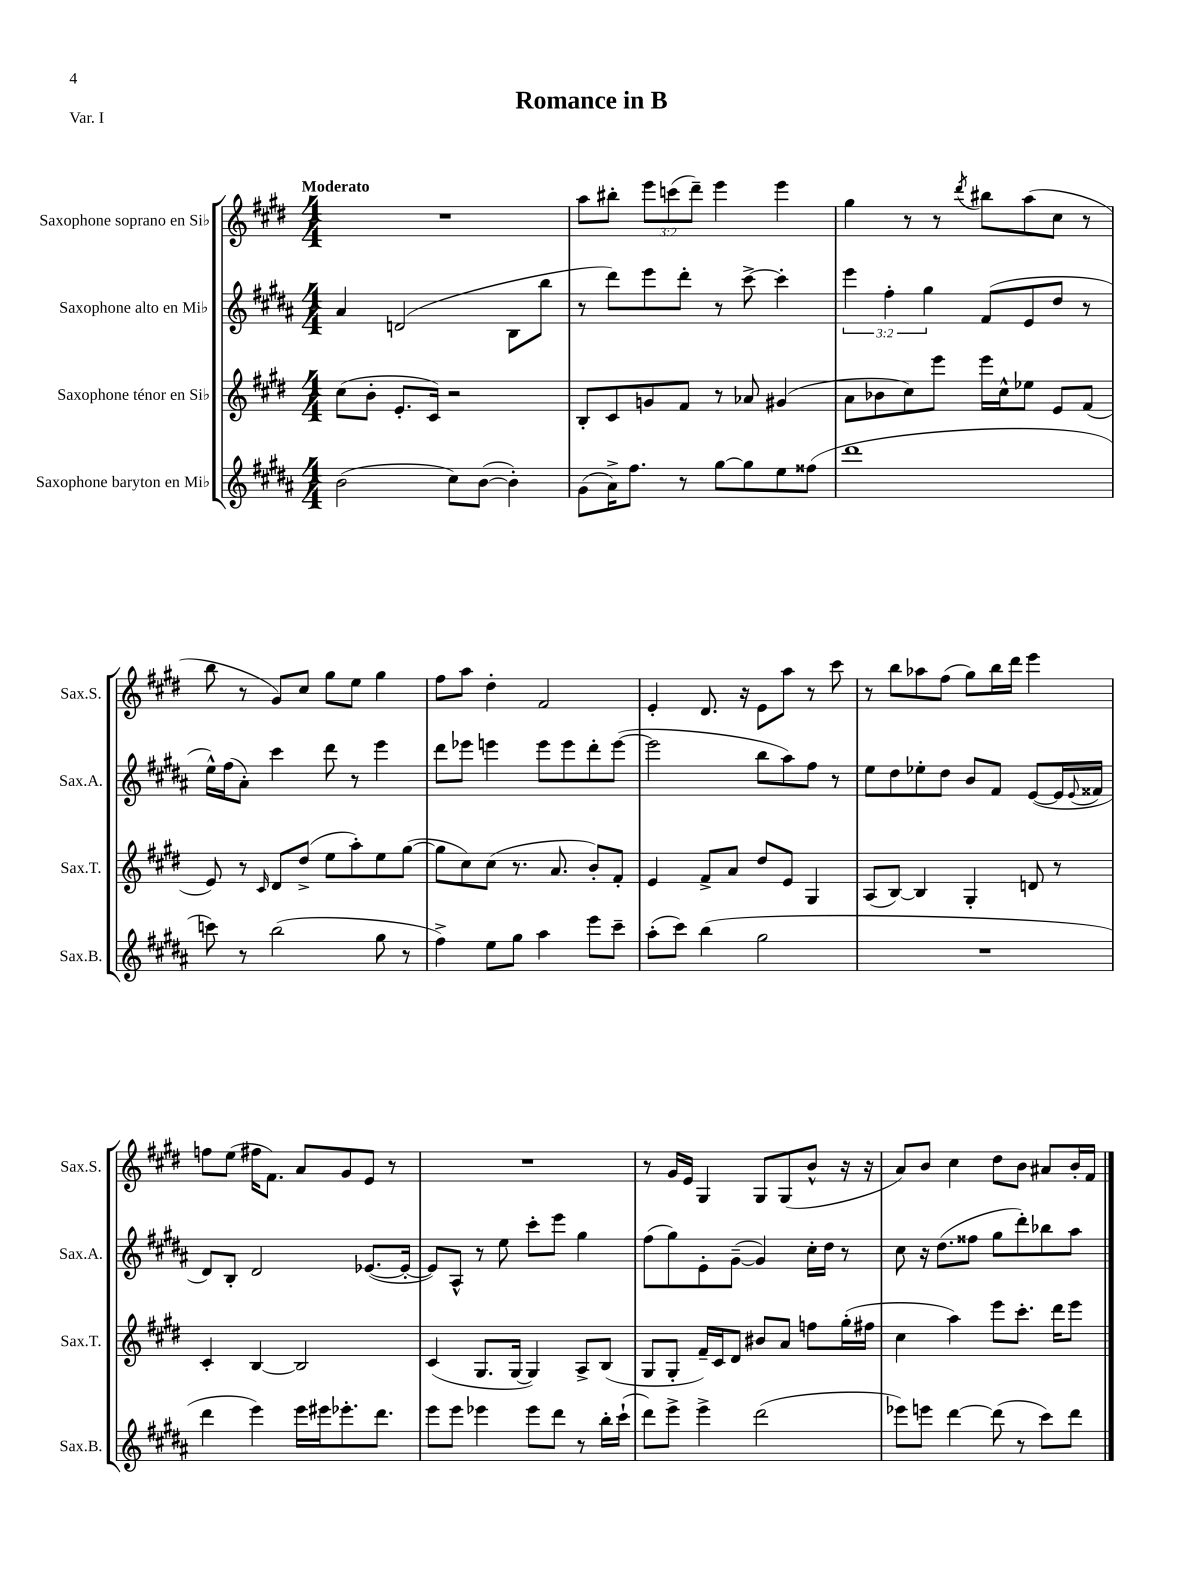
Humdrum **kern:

**kern	**kern	**kern	**kern
*part4	*part3	*part2	*part1
*staff4	*staff3	*staff2	*staff1
*I"Saxophone baryton en Mi♭	*I"Saxophone ténor en Si♭	*I"Saxophone alto en Mi♭	*I"Saxophone soprano en Si♭
*I'Sax.B.	*I'Sax.T.	*I'Sax.A.	*I'Sax.S.
*clefG2	*clefG2	*clefG2	*clefG2
*k[f#c#g#d#a#]	*k[f#c#g#d#]	*k[f#c#g#d#a#]	*k[f#c#g#d#]
*M4/4	*M4/4	*M4/4	*M4/4
=1	=1	=1	=1
!	!	!	!LO:TX:a:B:t=Moderato
(2b\	(8cc#\L	4a#/	1r
.	8b'\J	.	.
.	8.e'/L	(2dn/	.
.	16c#/Jk)	.	.
8cc#\L)	2r	.	.
([8b\J	.	.	.
4b'\])	.	8B\L	.
.	.	8bb\J	.
=2	=2	=2	=2
(8g#\L	8B'/L	8r	8aa\L
16a#^\K)	8c#/	8ddd#\L)	8bb#X'\J
8.ff#\J	.	.	.
.	8gn/	8eee\	12eee\L
.	.	.	(12cccn\
8r	8f#/J	8ddd#'\J	.
.	.	.	12ddd#~\J)
[8gg#\L	8r	8r	4eee\
8gg#\]	8a-X/	[8ccc#^\	.
8ee\	(4g#X/	4ccc#'\]	4eee\
(8ff##X\J	.	.	.
=3	=3	=3	=3
1ddd#	8a\L	6eee\	4gg#\
.	8b-X\	.	.
.	.	6ff#'\	.
.	8cc#\)	.	8r
.	.	6gg#\	.
.	8eee\J	.	8r
.	.	.	8qddd#/
.	16eee\LL	(8f#/L	8bb#X\L
.	16cc#^^\J	.	.
.	8ee-X\J	8e/	(8aa\
.	8e/L	8dd#/J	8cc#\J
.	(8f#/J	8r	8r
!!LO:LB:g=z
=4	=4	=4	=4
8cccn\)	8e/)	16ee^^\LL)	8bb\
.	.	(16ff#\J	.
8r	8r	8a#'\J)	8r
.	16qqc#/	.	.
(2bb\	8d#/L	4ccc#\	8g#/L)
.	(8dd#^/J	.	8cc#/J
.	8ee\L	8ddd#\	8gg#\L
.	8aa'\)	8r	8ee\J
8gg#\	8ee\	4eee\	4gg#\
8r	([8gg#\J	.	.
=5	=5	=5	=5
4ff#^\)	8gg#\L]	8ddd#\L	8ff#\L
.	8cc#\)	8eee-X\J	8aa\J
8ee\L	(8cc#\J	4eeen\	4dd#'\
8gg#\J	8.r	.	.
4aa#\	.	8eee\L	2f#/
.	8.a/	.	.
.	.	8eee\	.
8eee\L	8b'/L)	8ddd#'\	.
8ccc#~\J	8f#'/J	([8eee\J	.
=6	=6	=6	=6
(8aa#'\L	4e/	2eee\]	4e'/
8ccc#\J)	.	.	.
(4bb\	8f#^/L	.	8.d#/
.	8a/J	.	.
.	.	.	16r
2gg#\	8dd#/L	8bb\L	8e\L
.	8e/J	8aa#\)	8aa\J
.	4G#/	8ff#\J	8r
.	.	8r	8ccc#\
=7	=7	=7	=7
1r	(8A/L	8ee\L	8r
.	[8B/J)	8dd#\	8bb\L
.	4B/]	8ee-X'\	8aa-X\
.	.	8dd#\J	(8ff#\J
.	4G#'/	8b/L	8gg#\L)
.	.	8f#/J	16bb\L
.	.	.	16ddd#\JJ
.	8dn/	([8e/L	4eee\
.	8r	16e/L]	.
.	.	8qqe/	.
.	.	16f##X/JJ	.
!!LO:LB:g=z
=8	=8	=8	=8
4ddd#\	4c#'/	8d#/L)	8ffn\L
.	.	8B'/J	(8ee\J
4eee\)	[4B/	2d#/	16ff#X\KL
.	.	.	8.f#\J)
16eee\LL	2B/]	.	8a/L
16eee#X\J	.	.	.
8.eee-X'\	.	.	8g#/
.	.	([8.e-X/L	8e/J
8.ddd#\J	.	.	.
.	.	.	8r
.	.	16e-'/Jk_	.
=9	=9	=9	=9
8eee\L	(4c#/	8e-/L])	1r
8eee\J	.	8A#^^/J	.
4eee-X\	8.G#/L	8r	.
.	.	8ee\	.
.	[16G#/Jk	.	.
8eee-\L	4G#/])	8ccc#'\L	.
8ddd#\J	.	8eee\J	.
8r	8A^/L	4gg#\	.
16bb'\LL	(8B/J	.	.
(16ccc#`\JJ	.	.	.
=10	=10	=10	=10
8ddd#\L)	8G#/L	(8ff#\L	8r
8eee^\J	8G#'/J	8gg#\)	16g#/LL
.	.	.	16e/JJ
4eee^\	16f#~/LL)	8e'\	4G#/
.	16c#/J	.	.
.	8d#/J	([8g#~\J	.
(2ddd#\	8b#X/L	4g#/])	8G#/L
.	8a/J	.	(8G#/
.	8ffn\L	16cc#'\LL	8b^^/J
.	.	16dd#\JJ	.
.	(16gg#'\L	8r	16r
.	16ff#X\JJ	.	16r
=11	=11	=11	=11
8eee-X\L)	4cc#\	8cc#\	8a/L)
8eeen\J	.	16r	8b/J
.	.	(8.dd#\L	.
[4ddd#\	4aa\)	.	4cc#\
.	.	8ff##X\J	.
(8ddd#\]	8eee\L	8gg#\L	8dd#\L
8r	8.ccc#'\J	8ddd#'\)	8b\J
8ccc#\L)	.	8bb-X\	8a#X/L
.	16ddd#\KL	.	.
8ddd#\J	8eee\J	8aa#\J	16b'/L
.	.	.	16f#/JJ
==	==	==	==
*-	*-	*-	*-
